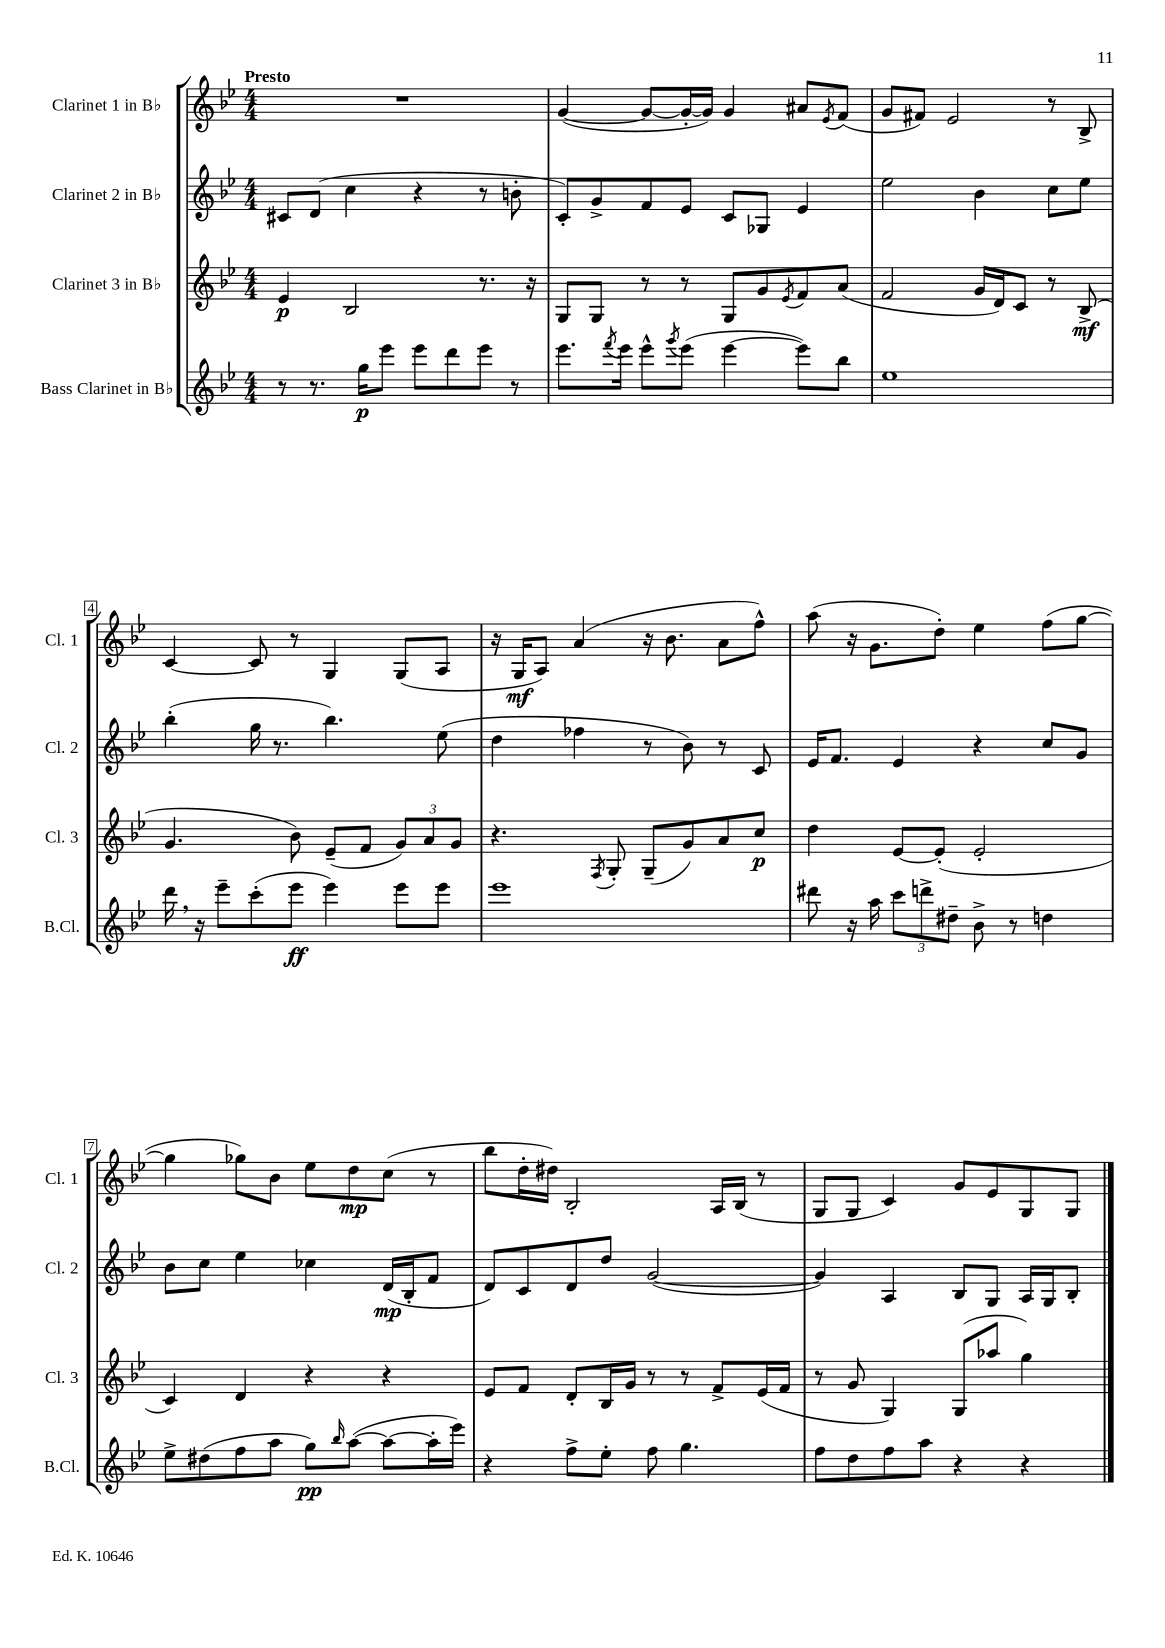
<<
\new StaffGroup <<
\new Staff = "s0" \with { instrumentName = "Clarinet 1 in Bb" shortInstrumentName = "Cl. 1" } {
    \clef treble \key bes \major \numericTimeSignature \time 4/4 \tempo "Presto"
    R1 |
    g'4~( g'8~ g'16~-. g'16) g'4 ais'8 \acciaccatura { ees'8 } f'8( |
    g'8 fis'8) ees'2 r8 bes8-> |
    c'4~ c'8 r8 g4 g8( a8 |
    r16 g16\mf a8) a'4( r16 bes'8. a'8 f''8-^) |
    a''8( r16 g'8. d''8-.) ees''4 f''8( g''8~ |
    g''4 ges''8) bes'8 ees''8 d''8\mp c''8( r8 |
    bes''8 d''16-. dis''16) bes2-. a16 bes16( r8 |
    g8 g8 c'4) g'8 ees'8 g8 g8 \bar "|." |
}
\new Staff = "s1" \with { instrumentName = "Clarinet 2 in Bb" shortInstrumentName = "Cl. 2" } {
    \clef treble \key bes \major \numericTimeSignature \time 4/4
    cis'8 d'8( c''4 r4 r8 b'8-. |
    c'8-.) g'8-> f'8 ees'8 c'8 ges8 ees'4 |
    ees''2 bes'4 c''8 ees''8 |
    bes''4-.( g''16 r8. bes''4.) ees''8( |
    d''4 fes''4 r8 bes'8) r8 c'8 |
    ees'16 f'8. ees'4 r4 c''8 g'8 |
    bes'8 c''8 ees''4 ces''4 d'16\mp( bes16-. f'8 |
    d'8) c'8 d'8 d''8 g'2~( |
    g'4) a4 bes8 g8 a16 g16 bes8-. \bar "|." |
}
\new Staff = "s2" \with { instrumentName = "Clarinet 3 in Bb" shortInstrumentName = "Cl. 3" } {
    \clef treble \key bes \major \numericTimeSignature \time 4/4
    ees'4\p bes2 r8. r16 |
    g8 g8 r8 r8 g8 g'8 \acciaccatura { ees'8 } f'8 a'8( |
    f'2 g'16 d'16) c'8 r8 bes8->\mf( |
    g'4. bes'8) ees'8--( f'8 \tuplet 3/2 { g'8) a'8 g'8 } |
    r4. \acciaccatura { f8 } g8-. g8--( g'8) a'8 c''8\p |
    d''4 ees'8~ ees'8-.( ees'2-. |
    c'4) d'4 r4 r4 |
    ees'8 f'8 d'8-. bes16 g'16 r8 r8 f'8-> ees'16( f'16 |
    r8 g'8 g4) g8( aes''8 g''4) \bar "|." |
}
\new Staff = "s3" \with { instrumentName = "Bass Clarinet in Bb" shortInstrumentName = "B.Cl." } {
    \clef treble \key bes \major \numericTimeSignature \time 4/4
    r8 r8. g''16\p ees'''8 ees'''8 d'''8 ees'''8 r8 |
    ees'''8. \acciaccatura { f'''8 } ees'''16 ees'''8-^ \acciaccatura { g'''8 } ees'''8( ees'''4~ ees'''8) bes''8 |
    ees''1 |
    d'''16 \breathe r16 ees'''8-- c'''8-.( ees'''8\ff ees'''4) ees'''8 ees'''8 |
    ees'''1 |
    dis'''8 r16 a''16 \tuplet 3/2 { c'''8 d'''8-> dis''8-- } bes'8-> r8 d''4 |
    ees''8-> dis''8( f''8 a''8 g''8\pp) \grace { bes''16 } a''8~( a''8~ a''16-. ees'''16) |
    r4 f''8-> ees''8-. f''8 g''4. |
    f''8 d''8 f''8 a''8 r4 r4 \bar "|." |
}
>>
>>
\layout { \context { \Score \override BarNumber.stencil = #(make-stencil-boxer 0.1 0.3 ly:text-interface::print) } }
